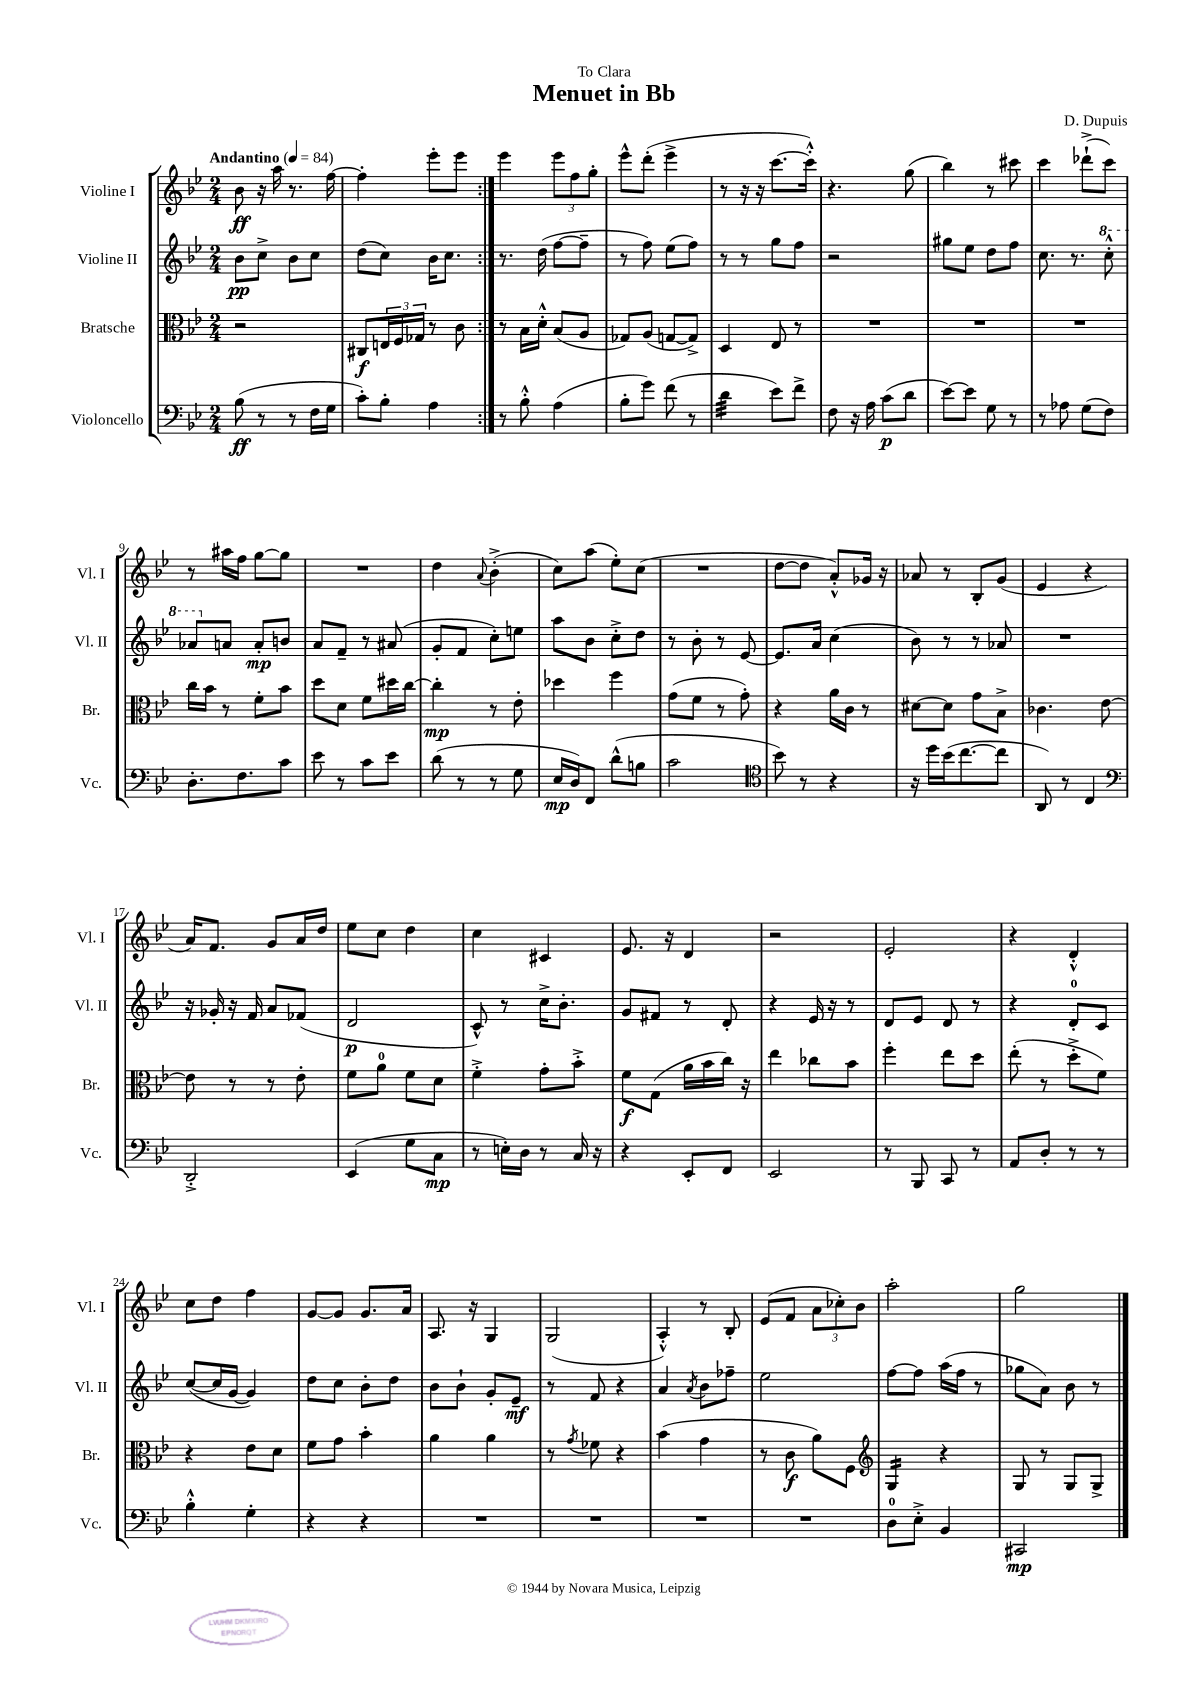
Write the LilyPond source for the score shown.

\header { title = "Menuet in Bb" composer = "D. Dupuis" dedication = "To Clara" }
<<
\new StaffGroup <<
\new Staff = "s0" \with { instrumentName = "Violine I" shortInstrumentName = "Vl. I" } {
    \clef treble \key bes \major \numericTimeSignature \time 2/4 \tempo "Andantino" 4 = 84
    \repeat volta 2 { bes'8\ff r16 a''16 r8. f''16~ |
    f''4-. ees'''8-. ees'''8 | }
    ees'''4 \tuplet 3/2 { ees'''8 f''8 g''8-. } |
    ees'''8-^ d'''8-.( ees'''4-> |
    r8 r16 r16 c'''8.~ c'''16-.-^) |
    r4. g''8( |
    bes''4) r8 cis'''8 |
    c'''4 des'''8-!->( c'''8) |
    r8 ais''16 f''16 g''8~ g''8 |
    R2 |
    d''4 \appoggiatura { a'8 } bes'4-.->( |
    c''8) a''8( ees''8-.) c''8( |
    R2 |
    d''8~ d''8 a'8-.-^) ges'16 r16 |
    aes'8 r8 bes8-. g'8( |
    ees'4 r4 |
    a'16) f'8. g'8 a'16 d''16 |
    ees''8 c''8 d''4 |
    c''4 cis'4 |
    ees'8. r16 d'4 |
    r2 |
    ees'2-. |
    r4 d'4-.-^ |
    c''8 d''8 f''4 |
    g'8~ g'8 g'8. a'16 |
    a8. r16 g4 |
    g2( |
    a4-.-^) r8 bes8-. |
    ees'8( f'8 \tuplet 3/2 { a'8 ces''8-.) bes'8 } |
    a''2-. |
    g''2 \bar "|." |
}
\new Staff = "s1" \with { instrumentName = "Violine II" shortInstrumentName = "Vl. II" } {
    \clef treble \key bes \major \numericTimeSignature \time 2/4
    \repeat volta 2 { bes'8\pp c''8-> bes'8 c''8 |
    d''8( c''8) bes'16 c''8. | }
    r8. d''16( f''8~ f''8-- |
    r8 f''8) ees''8( f''8) |
    r8 r8 g''8 f''8 |
    r2 |
    gis''8 ees''8 d''8 f''8 |
    c''8. r8. \ottava #1 c'''8-.-^ |
    aes''8 \ottava #0 a'!8 a'8-.\mp b'8 |
    a'8 f'8-- r8 ais'8( |
    g'8-. f'8 c''8-.) e''8 |
    a''8 bes'8 c''8-.-> d''8 |
    r8 bes'8-. r8 ees'8~ |
    ees'8. a'16 c''4( |
    bes'8) r8 r8 aes'8 |
    R2 |
    r16 ges'16-. r16 f'16 a'8 fes'8( |
    d'2\p |
    c'8-^) r8 c''16-> bes'8.-. |
    g'8 fis'8 r8 d'8-. |
    r4 ees'16 r16 r8 |
    d'8 ees'8 d'8 r8 |
    r4 d'8-0-. c'8 |
    c''8~( c''16 g'16~ g'4) |
    d''8 c''8 bes'8-. d''8 |
    bes'8 bes'8-! g'8-. ees'8--\mf |
    r8 f'8 r4 |
    a'4 \acciaccatura { a'8 } bes'8 fes''8-- |
    ees''2 |
    f''8~ f''8 a''16( f''16 r8 |
    ges''8 a'8) bes'8 r8 \bar "|." |
}
\new Staff = "s2" \with { instrumentName = "Bratsche" shortInstrumentName = "Br." } {
    \clef alto \key bes \major \numericTimeSignature \time 2/4
    \repeat volta 2 { r2 |
    cis8\f \tuplet 3/2 { e16 f16 ges16 } r8 c'8 | }
    r8 bes16 d'16-.-^ bes8( a8 |
    ges8) a8( g8~ g8->) |
    d4 ees8 r8 |
    R2 |
    R2 |
    R2 |
    c''16 bes'16 r8 f'8-. bes'8 |
    d''8 d'8 f'8 dis''16 c''16~ |
    c''4-.\mp r8 ees'8-. |
    des''4 f''4 |
    g'8( f'8 r8 g'8-.) |
    r4 a'16 c'16 r8 |
    dis'8~ dis'8 g'8 bes8-> |
    ces'4. ees'8~ |
    ees'8 r8 r8 ees'8-. |
    f'8 a'8-0 f'8 d'8 |
    f'4-.-> g'8-. bes'8-.-> |
    f'8\f g8( a'16 bes'16 c''16) r16 |
    ees''4 ces''8 bes'8 |
    f''4-. ees''8 d''8 |
    ees''8-.( r8 d''8-.-> f'8) |
    r4 ees'8 d'8 |
    f'8 g'8 bes'4-. |
    a'4 a'4 |
    r8 \acciaccatura { g'8 } fes'8 r4 |
    bes'4( g'4 |
    r8 c'8\f a'8) f8 |
    \clef treble g4:16 r4 |
    g8 r8 g8 g8-> \bar "|." |
}
\new Staff = "s3" \with { instrumentName = "Violoncello" shortInstrumentName = "Vc." } {
    \clef bass \key bes \major \numericTimeSignature \time 2/4
    \repeat volta 2 { bes8\ff( r8 r8 f16 g16 |
    c'8-.) bes8-. a4 | }
    r8 bes8-.-^ a4( |
    bes8-. g'8) f'8( r8 |
    d'4:32 ees'8) f'8-> |
    f8 r16 a16 c'8\p( d'8 |
    ees'8~) ees'8 g8 r8 |
    r8 aes8 g8( f8) |
    d8.-. f8. c'8 |
    ees'8 r8 c'8 ees'8 |
    d'8( r8 r8 g8 |
    ees16\mp d16) f,8 d'8-^( b8 |
    c'2 |
    \clef tenor bes'8) r8 r4 |
    r16 d''16 bes'16( c''8.~ c''8 |
    a,8) r8 c4 |
    \clef bass d,2-.-> |
    ees,4( g8 c8\mp |
    r8 e16-.) d16 r8 c16 r16 |
    r4 ees,8-. f,8 |
    ees,2 |
    r8 bes,,8 c,8 r8 |
    a,8 d8-. r8 r8 |
    bes4-.-^ g4-. |
    r4 r4 |
    R2 |
    R2 |
    R2 |
    R2 |
    d8-0 ees8-.-> bes,4 |
    cis,2\mp \bar "|." |
}
>>
>>
